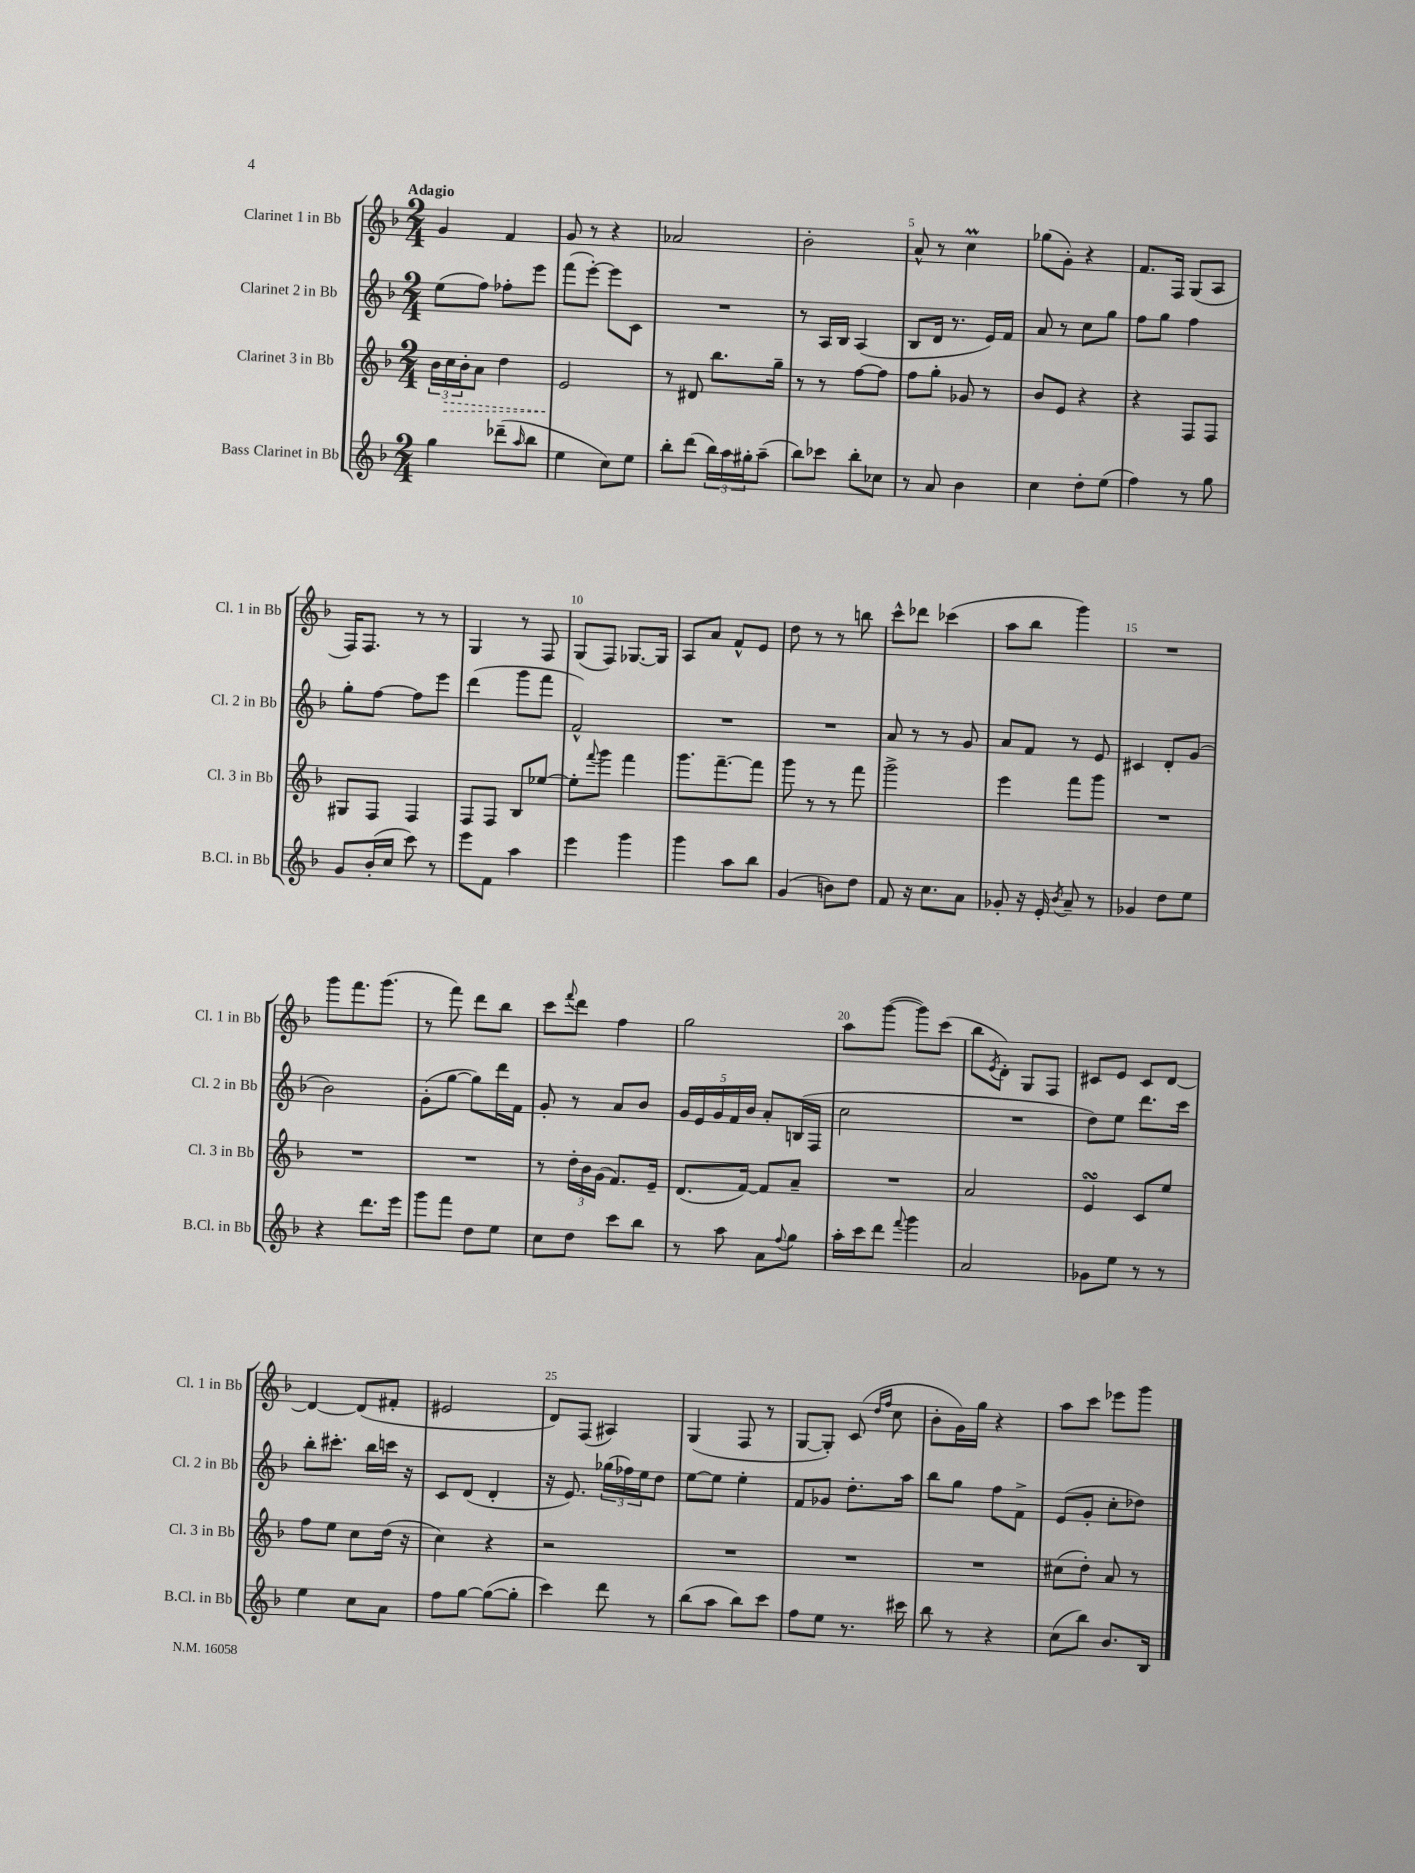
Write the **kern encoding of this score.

**kern	**kern	**dynam	**kern	**kern
*part4	*part3	*part3	*part2	*part1
*staff4	*staff3	*staff3	*staff2	*staff1
*I"Bass Clarinet in Bb	*I"Clarinet 3 in Bb	*	*I"Clarinet 2 in Bb	*I"Clarinet 1 in Bb
*I'B.Cl. in Bb	*I'Cl. 3 in Bb	*	*I'Cl. 2 in Bb	*I'Cl. 1 in Bb
*clefG2	*clefG2	*	*clefG2	*clefG2
*k[b-]	*k[b-]	*	*k[b-]	*k[b-]
*M2/4	*M2/4	*	*M2/4	*M2/4
=1	=1	=1	=1	=1
!	!	!	!	!LO:TX:a:B:t=Adagio
4gg\	24b-\LL	.	(8ee\L	4g/
!	!	!LO:HP:b	!	!
.	24cc\	>	.	.
.	24b-'\J	.	.	.
.	8a\J	.	8ff\J)	.
(8ddd-X~\L	4dd\	.	8ff-X'\L	4f/
16qqaa/	.	.	.	.
8bb-\J	.	.	8eee\J	.
=2	=2	=2	=2	=2
4ee\	2e/	.	(8fff\L	8g/
.	.	.	[8eee'\J)	8r
8cc\L)	.	.	8eee\L]	4r
8ee\J	.	.	8c\J	.
.	.	]	.	.
=3	=3	=3	=3	=3
8bb-'\L	8r	.	2r	2a-X/
(8ddd\J	8d#X/	.	.	.
24bb-\LL)	8.bb-\L	.	.	.
24aa\	.	.	.	.
24gg#X'\J	.	.	.	.
(8aa~\J	.	.	.	.
.	16gg~\Jk	.	.	.
=4	=4	=4	=4	=4
8bb-\L)	8r	.	8r	2b-'\
8ccc-X\J	8r	.	16A/LL	.
.	.	.	16B-/JJ	.
8bb-'\L	[8ff\L	.	(4A/	.
8cc-X\J	8ff\J]	.	.	.
=5	=5	=5	=5	=5
8r	8ff\L	.	8B-/L	8a^^/
8a/	8gg'\J	.	16d/Jk	8r
.	.	.	8.r	.
4b-\	8g-X/	.	.	4ccM\
.	8r	.	16e/LL)	.
.	.	.	16f/JJ	.
=6	=6	=6	=6	=6
4cc\	8b-/L	.	8a/	(8gg-X\L
.	8e/J	.	8r	8g'\J)
8dd'\L	4r	.	8cc\L	4r
(8ee\J	.	.	8gg\J	.
=7	=7	=7	=7	=7
4ff\)	4r	.	8ff\L	8.f/L
.	.	.	8gg\J	.
.	.	.	.	16F/Jk
8r	8F/L	.	4ff\	(8G/L
8gg\	8F/J	.	.	8A/J
!!LO:LB:g=z
=8	=8	=8	=8	=8
8g/L	8G#X/L	.	8gg'\L	16F/KL)
.	.	.	.	8.F/J
(16b-'/L	8F/J	.	[8ff\J	.
16cc/JJ	.	.	.	.
8ccc\)	4F/	.	8ff\L]	8r
8r	.	.	8eee\J	8r
=9	=9	=9	=9	=9
8eee\L	8F/L	.	(4ddd\	4G/
8f\J	8F/J	.	.	.
4aa\	8B-/L	.	8ggg\L	8r
.	[8ee-X/J	.	8fff\J	8F/
=10	=10	=10	=10	=10
4eee\	8ee-'\L]	.	2f^^/)	(8G/L
.	8qqfff/	.	.	.
.	8ggg\J	.	.	8F/J)
4ggg\	4fff\	.	.	[8.G-X/L
.	.	.	.	16G-/Jk]
=11	=11	=11	=11	=11
4ggg\	8.ggg\L	.	2r	8A/L
.	.	.	.	8a/J
.	[8.fff~\	.	.	.
8aa\L	.	.	.	8f^^/L
8bb-\J	8fff\J]	.	.	8e/J
=12	=12	=12	=12	=12
(4g/	8ggg\	.	2r	8dd\
.	8r	.	.	8r
8bn\L)	8r	.	.	8r
8dd\J	8fff\	.	.	8bbn\
=13	=13	=13	=13	=13
8f/	2ggg^\	.	8a/	8ccc^^\L
16r	.	.	8r	8ddd-X\J
8.cc\L	.	.	.	.
.	.	.	8r	(4ccc-X\
8a\J	.	.	8g/	.
=14	=14	=14	=14	=14
8g-X'/	4eee\	.	8a/L	8aa\L
16r	.	.	8f/J	8bb-\J
16e'/	.	.	.	.
8qb-/	.	.	.	.
8a~/	8fff\L	.	8r	4ggg\)
8r	8ggg\J	.	8e/	.
=15	=15	=15	=15	=15
4g-X/	2r	.	4c#X/	2r
8dd\L	.	.	8d'/L	.
8ee\J	.	.	(8g/J	.
!!LO:LB:g=z
=16	=16	=16	=16	=16
4r	2r	.	2b-\)	8ggg\L
.	.	.	.	8.fff\
8.ddd\L	.	.	.	.
.	.	.	.	(8.ggg\J
16eee\Jk	.	.	.	.
=17	=17	=17	=17	=17
8ggg\L	2r	.	(8g'\L	8r
8fff\J	.	.	[8gg\J	8fff\)
8dd\L	.	.	8gg\L])	8ddd\L
8ee\J	.	.	16ddd\L	8bb-\J
.	.	.	16f\JJ	.
=18	=18	=18	=18	=18
8cc\L	8r	.	8g'/	8ccc\L
.	.	.	.	8qqfff/
8dd\J	24dd'\LL	.	8r	8ddd\J
.	24b-\	.	.	.
.	(24g\JJ	.	.	.
8ccc\L	8.f/L)	.	8a/L	4ff\
8bb-\J	.	.	8b-/J	.
.	16e~/Jk	.	.	.
=19	=19	=19	=19	=19
8r	(8.d/L	.	20g/LL	2gg\
.	.	.	20e/	.
.	.	.	20g/	.
8aa\	.	.	.	.
.	.	.	20f/	.
.	[16f/Jk)	.	.	.
.	.	.	20b-/JJ	.
8a\L	8f/L]	.	8a'/L	.
8qqff/	.	.	.	.
8gg\J	8a~/J	.	(16Bn/L	.
.	.	.	16F/JJ	.
=20	=20	=20	=20	=20
16aa'\LL	2r	.	2cc\	8aa\L
16ccc\J	.	.	.	.
8ddd\J	.	.	.	([8ggg\J
8qqfff/	.	.	.	.
4ggg\	.	.	.	8ggg\L])
.	.	.	.	(8ccc\J
=21	=21	=21	=21	=21
2a/	2a/	.	2r	8bb-\L
.	.	.	.	8qe/
.	.	.	.	8d'\J)
.	.	.	.	8G/L
.	.	.	.	8F/J
=22	=22	=22	=22	=22
8g-X\L	4esSsS/	.	8dd\L)	8c#X/L
8ee\J	.	.	8ee\J	8e/J
8r	8c/L	.	8.ddd\L	8c#/L
8r	8ee/J	.	.	[8d/J
.	.	.	16ccc\Jk	.
!!LO:LB:g=z
=23	=23	=23	=23	=23
4ee\	8ff\L	.	8bb-'\L	4d/_
.	8ee\J	.	8.ccc#X'\J	.
8cc\L	8cc\L	.	.	(8d/L]
.	.	.	16bb-\LL	.
8a\J	(16dd\Jk	.	16cccn\JJ	8f#X'/J
.	16r	.	16r	.
=24	=24	=24	=24	=24
8ff\L	4cc\)	.	8c/L	2e#X/
[8gg\J	.	.	(8d/J	.
(8gg\L_	4r	.	4d'/	.
8gg'\J]	.	.	.	.
=25	=25	=25	=25	=25
4ccc\)	2r	.	16r	8d/L)
.	.	.	8.e/)	.
.	.	.	.	(8F/J
8ddd\	.	.	(24gg-X\LL	4A#X/)
.	.	.	24ff-X\)	.
.	.	.	24ee\J	.
8r	.	.	8dd\J	.
=26	=26	=26	=26	=26
(8bb-\L	2r	.	[8ee\L	(4G/
8aa\J	.	.	8ee\J]	.
8bb-\L)	.	.	4ee'\	8F/
8ccc\J	.	.	.	8r
=27	=27	=27	=27	=27
8ff\L	2r	.	8f/L	[8G/L
8ee\J	.	.	8g-X/J	8G'/J])
8.r	.	.	8.dd'\L	(8c/
.	.	.	.	16qqdd/LL
.	.	.	.	16qqff/JJ
.	.	.	.	8cc\
16ccc#X\	.	.	16aa\Jk	.
=28	=28	=28	=28	=28
8bb-\	2r	.	8bb-\L	8b-'\L
8r	.	.	8gg\J	16g\L)
.	.	.	.	16gg\JJ
4r	.	.	8ff\L	4r
.	.	.	8f^\J	.
=29	=29	=29	=29	=29
(8cc\L	(8cc#X\L	.	(8e/L	8aa\L
8bb-\J)	8dd'\J)	.	8g'/J	8ccc\J
8.b-/L	8a/	.	8cc'\L	8eee-X\L
.	8r	.	8dd-X\J)	8ggg\J
16B-/Jk	.	.	.	.
==	==	==	==	==
*-	*-	*-	*-	*-
